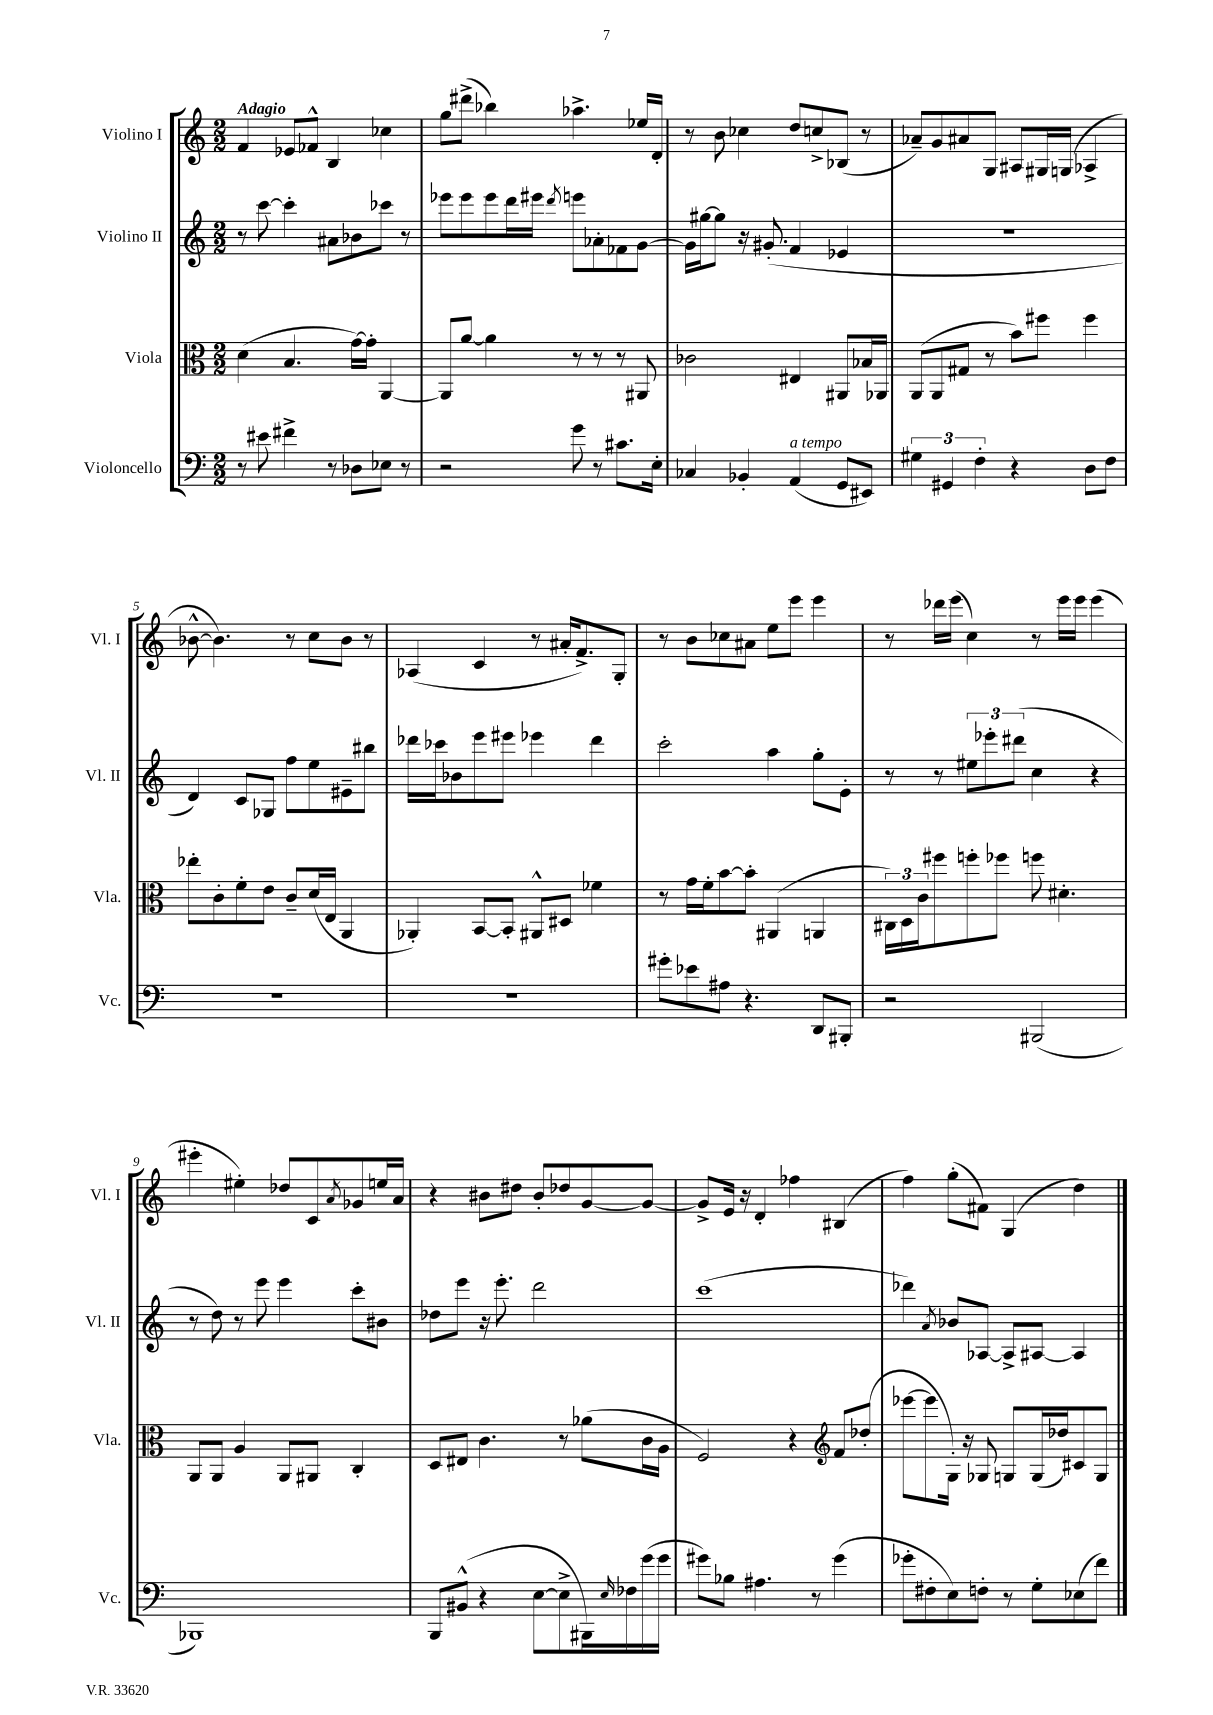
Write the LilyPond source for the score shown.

<<
\new StaffGroup <<
\new Staff = "s0" \with { instrumentName = "Violino I" shortInstrumentName = "Vl. I" } {
    \clef treble \key c \major \numericTimeSignature \time 2/2 \tempo "Adagio"
    f'4 ees'8 fes'8-^ b4 ces''4 |
    g''8 dis'''8->( bes''4) aes''4.-> ees''16 d'16-. |
    r8 b'8 ces''4 d''8 c''8-> bes8( r8 |
    aes'8--) g'8 ais'8 g8 ais8 gis16 g16( aes4-> |
    bes'8~-^ bes'4.) r8 c''8 bes'8 r8 |
    aes4( c'4 r8 ais'16-. f'8.->) g8-. |
    r8 b'8 ces''8 ais'8 e''8 e'''8 e'''4 |
    r8 des'''16 e'''16( c''4) r8 e'''16 e'''16 e'''4( |
    eis'''4-. eis''4-.) des''8 c'8 \acciaccatura { a'8 } ges'8 e''16 a'16 |
    r4 bis'8 dis''8 bis'8-. des''8 g'8~ g'8~ |
    g'8-> e'16 r16 d'4-. fes''4 bis4( |
    f''4) g''8-.( fis'8) g4( d''4) \bar "|." |
}
\new Staff = "s1" \with { instrumentName = "Violino II" shortInstrumentName = "Vl. II" } {
    \clef treble \key c \major \numericTimeSignature \time 2/2
    r8 c'''8~ c'''4-. ais'8 bes'8 ces'''8 r8 |
    ees'''8 ees'''8 ees'''8 d'''16 eis'''16 \acciaccatura { d'''8 } e'''8 aes'8-. fes'8 g'8~ |
    g'16 gis''16~ gis''8 r16 gis'8.-.( f'4 ees'4 |
    R1 |
    d'4) c'8 ges8 f''8 e''8 eis'8-- bis''8 |
    des'''16 ces'''16 bes'8 e'''8 eis'''8 ees'''4 des'''4 |
    c'''2-. a''4 g''8-. e'8-. |
    r8 r8 \tuplet 3/2 { eis''8 ees'''8-. dis'''8( } c''4 r4 |
    r8 d''8) r8 e'''8 e'''4 c'''8-. bis'8 |
    des''8 e'''8 r16 e'''8.-. d'''2 |
    c'''1( |
    des'''4) \acciaccatura { a'8 } bes'8 aes8~ aes8-> ais8~ ais4 \bar "|." |
}
\new Staff = "s2" \with { instrumentName = "Viola" shortInstrumentName = "Vla." } {
    \clef alto \key c \major \numericTimeSignature \time 2/2
    d'4( b4. g'16~) g'16-. a,4~ |
    a,8 a'8~ a'4 r8 r8 r8 ais,8 |
    ces'2 eis4 ais,8 bes16 aes,16 |
    a,8( a,8 gis8 r8 b'8) fis''8 fis''4 |
    ees''8-. c'8-. f'8-. e'8 c'8-- d'16( e16 a,4 |
    aes,4-.) b,8~ b,8-. ais,8-^ dis8 fes'4 |
    r8 g'16 f'16-. b'8~ b'8-. ais,4( a,4 |
    \tuplet 3/2 { cis16) d16 c'16 } fis''8 f''8-. fes''8 f''8 dis'4.-. |
    a,8 a,8 a4 a,8 ais,8 c4-. |
    d8 eis8 c'4. r8 aes'8( c'16 a16 |
    f2) r4 \clef treble f'8 des''8-.( |
    ees'''8~ ees'''8 g16-.) r16 ges8 g8 g16( des''16) cis'8 g8 \bar "|." |
}
\new Staff = "s3" \with { instrumentName = "Violoncello" shortInstrumentName = "Vc." } {
    \clef bass \key c \major \numericTimeSignature \time 2/2
    r8 eis'8 fis'4-> r8 des8 ees8 r8 |
    r2 g'8 r8 cis'8. e16-. |
    ces4 bes,4-. a,4^\markup { \italic "a tempo" }( g,8 eis,8) |
    \tuplet 3/2 { gis4 gis,4 f4-. } r4 d8 f8 |
    r1 |
    R1 |
    gis'8-. ees'8 ais8 r4. d,8 bis,,8-. |
    r2 bis,,2( |
    bes,,1) |
    b,,8 bis,8-^( r4 e8~ e8-> bis,,16) \grace { e16 } fes16 g'16( g'16 |
    gis'8) bes8 ais4. r8 gis'4( |
    ges'8-. fis8-. e8) f8-. r8 g8-. ees8( f'8) \bar "|." |
}
>>
>>
